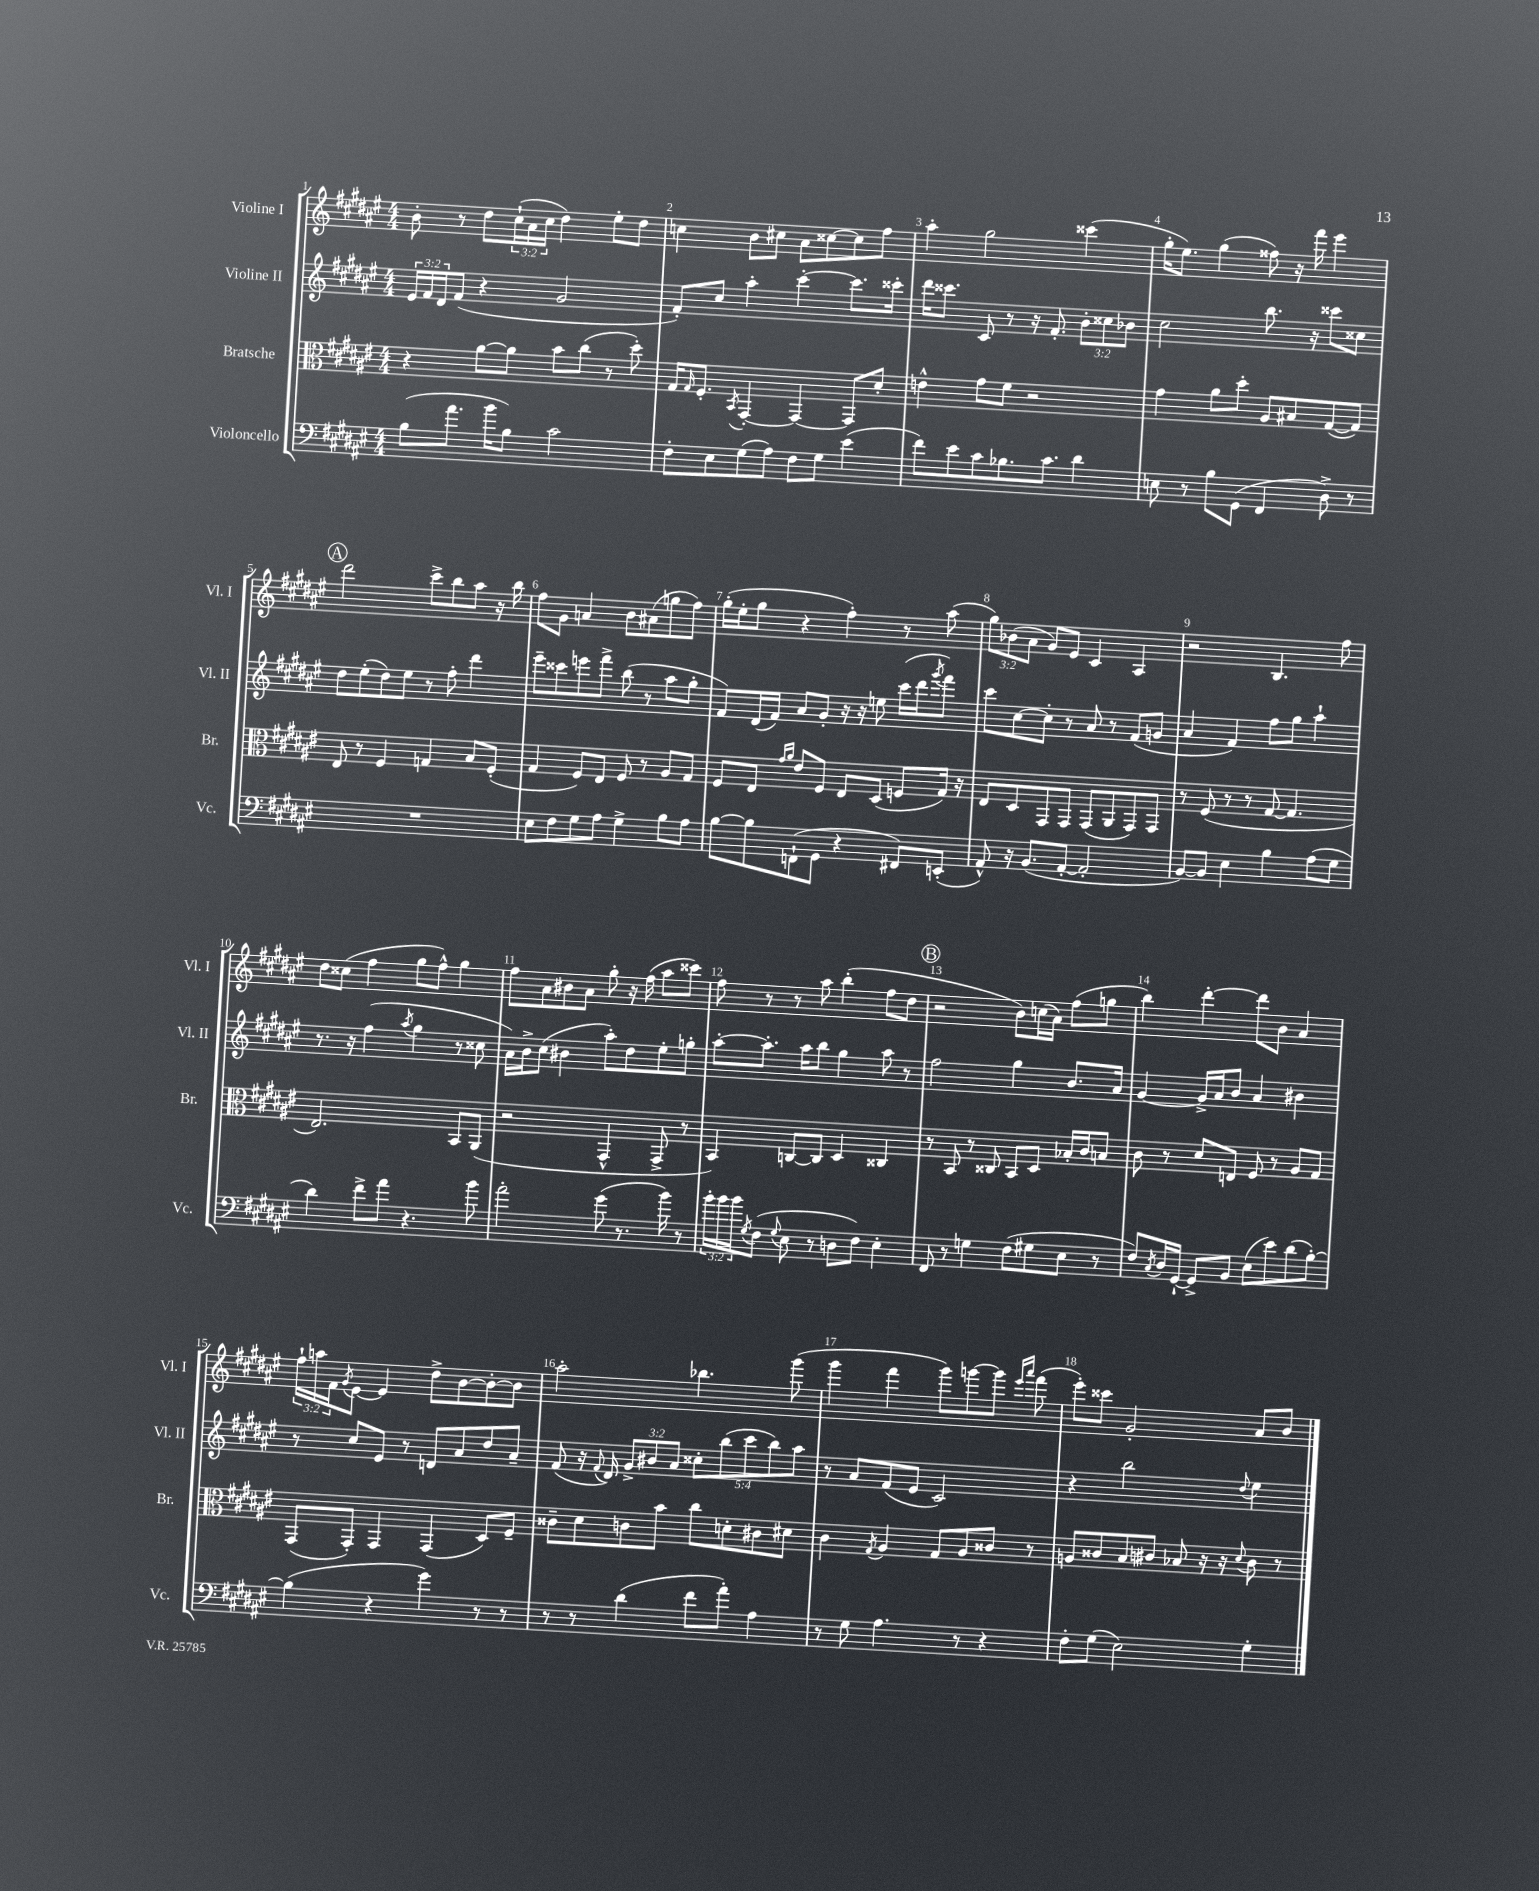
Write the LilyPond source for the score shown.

<<
\new StaffGroup <<
\new Staff = "s0" \with { instrumentName = "Violine I" shortInstrumentName = "Vl. I" } {
    \clef treble \key fis \major \numericTimeSignature \time 4/4 \override Staff.TupletNumber.text = #tuplet-number::calc-fraction-text
    b'8-. r8 dis''8 \tuplet 3/2 { cis''16-!( ais'16 cis''16 } dis''4) eis''8-. dis''8 |
    c''4 b'8 cis''8 ais'8 cisis''8~ cisis''8 fis''8 |
    ais''4-. gis''2 cisis'''4( |
    gis''16-. eis''8.) gis''4( fisis''8) r16 fis'''16 eis'''4 |
    \mark \markup { \circle "A" } dis'''2 cis'''8-> b''8 ais''8 r16 b''16 |
    fis''8 gis'8 a'4 b'8 ais'8( g''8 fis''8) |
    gis''16-.( eis''16-. gis''8 r4 fis''4-.) r8 ais''8( |
    \tuplet 3/2 { gis''8) bes'8( ais'8 } gis'8) eis'8 cis'4 ais4 |
    r2 b4. fis''8 |
    dis''8 cisis''8( fis''4 gis''8 fis''8-^) gis''4 |
    fis''8 ais'8 bis'8 ais'8 gis''8-. r16 fis''16( ais''8 cisis'''8) |
    fis''8 r8 r8 ais''8 b''4-.( fis''8 dis''8 |
    \mark \markup { \circle "B" } r2 b'8) c''16( ais'16) fis''8( g''8 |
    b''4) dis'''4~-. dis'''8 b'8 ais'4 |
    \tuplet 3/2 { fis''16-! a''16 fis'16 } \acciaccatura { gis'8 } eis'8~ eis'4 dis''8-> b'8~ b'8~-. b'8 |
    ais''2-. bes''4. gis'''8( |
    gis'''4 fis'''4 gis'''8) g'''8~ g'''8 \grace { eis'''16 ais'''16 } fis'''8( |
    eis'''8-.) cisis'''8 gis'2-. ais'8 b'8 \bar "|." |
}
\new Staff = "s1" \with { instrumentName = "Violine II" shortInstrumentName = "Vl. II" } {
    \clef treble \key fis \major \numericTimeSignature \time 4/4 \override Staff.TupletNumber.text = #tuplet-number::calc-fraction-text
    \tuplet 3/2 { eis'16 fis'16 dis'16 } fis'8( r4 gis'2 |
    fis'8-.) cis''8 ais''4-. cis'''4~-. cis'''8. cisis'''16-. |
    dis'''16 cisis'''8. cis'8 r8 r16 fis'8.-. \tuplet 3/2 { b'8-. cisis''8 bes'8 } |
    cis''2 b''8. r16 cisis'''8 cisis''8 |
    \mark \markup { \circle "A" } dis''8 eis''8-.( dis''8) eis''8 r8 fis''8-. dis'''4 |
    eis'''8-- cisis'''8 e'''8 fis'''8-> b''8( r8 ais''8 gis''8-. |
    fis'8) dis'16( fis'16) ais'8 gis'8-. r16 r16 e''8 cis'''16( dis'''16 \acciaccatura { gis'''8 } fis'''8) |
    cis'''8 cis''8~ cis''8-. r8 ais'8 r8 fis'8( g'8 |
    ais'4 fis'4) fis''8 gis''8 ais''4-! |
    r8. r16 fis''4( \acciaccatura { ais''8 } gis''4 r8 cisis''8 |
    ais'16) b'16-> cis''8( bis'4 ais''8-.) dis''8 eis''8-. g''8-. |
    ais''8~-. ais''8.-. ais''16 b''8 gis''4 ais''8 r8 |
    \mark \markup { \circle "B" } fis''2 gis''4 b'8. ais'16 |
    gis'4~ gis'16-> ais'16 b'8 ais'4 bis'4 |
    r8 cis''8 eis'8 r8 d'8 ais'8 dis''8 ais'8-- |
    fis'8( r16 \appoggiatura { fis'8 } dis'16) \tuplet 3/2 { gis'8-> bis'8 ais'8 } \tuplet 5/4 { cisis''8-. b''8( cis'''8 b''8) ais''8 } |
    r8 ais'8 fis'8( eis'8 cis'2) |
    r4 b''2 \appoggiatura { dis''8 } eis''4 \bar "|." |
}
\new Staff = "s2" \with { instrumentName = "Bratsche" shortInstrumentName = "Br." } {
    \clef alto \key fis \major \numericTimeSignature \time 4/4
    r4 ais'8~ ais'8 b'8 cis''8( r8 dis''8-.) |
    gis16 \grace { gis16 } fis8.-. \acciaccatura { b,8 } gis,4~-. gis,4~ gis,8 dis'8-. |
    e'4-^ gis'8 fis'8 r2 |
    gis'4 ais'8 dis''8-. ais8 bis8 gis8~( gis8) |
    \mark \markup { \circle "A" } eis8 r8 fis4 g4 b8 fis8-.( |
    gis4 fis8) eis8 fis8 r8 ais8 gis8 |
    fis8 eis8 \grace { gis'16 ais'16 } eis'8 fis8 eis8 dis8( f8 gis16) r16 |
    eis8 dis8 gis,8 gis,8 gis,8( ais,8 gis,8) gis,8 |
    r8 fis8( r8 r8 gis8~ gis4. |
    eis2.) b,8 ais,8( |
    r2 gis,4-^ gis,8-> r8 |
    b,4) c8~ c8 dis4 cisis4 |
    \mark \markup { \circle "B" } r8 b,8 r8 cisis8 b,8 dis8 bes16-. cis'16 b8 |
    cis'8 r8 dis'8 e8 fis8 r8 ais8 gis8 |
    gis,8( gis,8-.) gis,4 gis,4( dis8) fis8-- |
    cisis'8-- dis'8 c'8 b'8 cis''8 d'8-. cis'8 dis'8 |
    cis'4 \acciaccatura { gis8 } ais4 gis8 ais8 cisis'8 r8 |
    a8 cisis'8 b8 cis'8 bes8 r16 r16 \appoggiatura { dis'8 } cis'8 r8 \bar "|." |
}
\new Staff = "s3" \with { instrumentName = "Violoncello" shortInstrumentName = "Vc." } {
    \clef bass \key fis \major \numericTimeSignature \time 4/4 \override Staff.TupletNumber.text = #tuplet-number::calc-fraction-text
    b8( ais'8. b'16 b8) cis'2 |
    fis8-. eis8 gis8( ais8) fis8 gis8 eis'4( |
    fis'8) eis'8 cis'8 bes8. cis'8. dis'4 |
    e8 r8 b8 gis,8( fis,4 dis8->) r8 |
    \mark \markup { \circle "A" } R1 |
    eis8 fis8 gis8 ais8 gis4-> b8 ais8 |
    b8~ b8 f,8-!( gis,8 r4 fis,8) e,8-.( |
    ais,8-^) r16 b,8.( ais,8~-. ais,2-. |
    b,8~) b,8 eis4 b4 ais8( gis8 |
    dis'4) fis'8-> ais'8 r4. b'8 |
    ais'2-. gis'8( r8. b'16) r8 |
    \tuplet 3/2 { b'16-. b'16 b'16 } \acciaccatura { gis8 } fis8( \appoggiatura { gis8 } eis8 r8 d8 fis8) eis4-. |
    \mark \markup { \circle "B" } fis,8 r8 g4 fis8( gis8 eis8 r8 |
    fis8) \acciaccatura { cis8 } dis16 gis,16~-! gis,8-> b,8 eis8( eis'8) dis'8( b8~-.) |
    b4( r4 gis'4) r8 r8 |
    r8 r8 dis'4( fis'8 ais'8-.) ais4 |
    r8 gis8 ais4. r8 r4 |
    fis8-. gis8( eis2) gis4-. \bar "|." |
}
>>
>>
\layout { \context { \Score \override BarNumber.break-visibility = ##(#f #t #t) barNumberVisibility = #all-bar-numbers-visible } }
